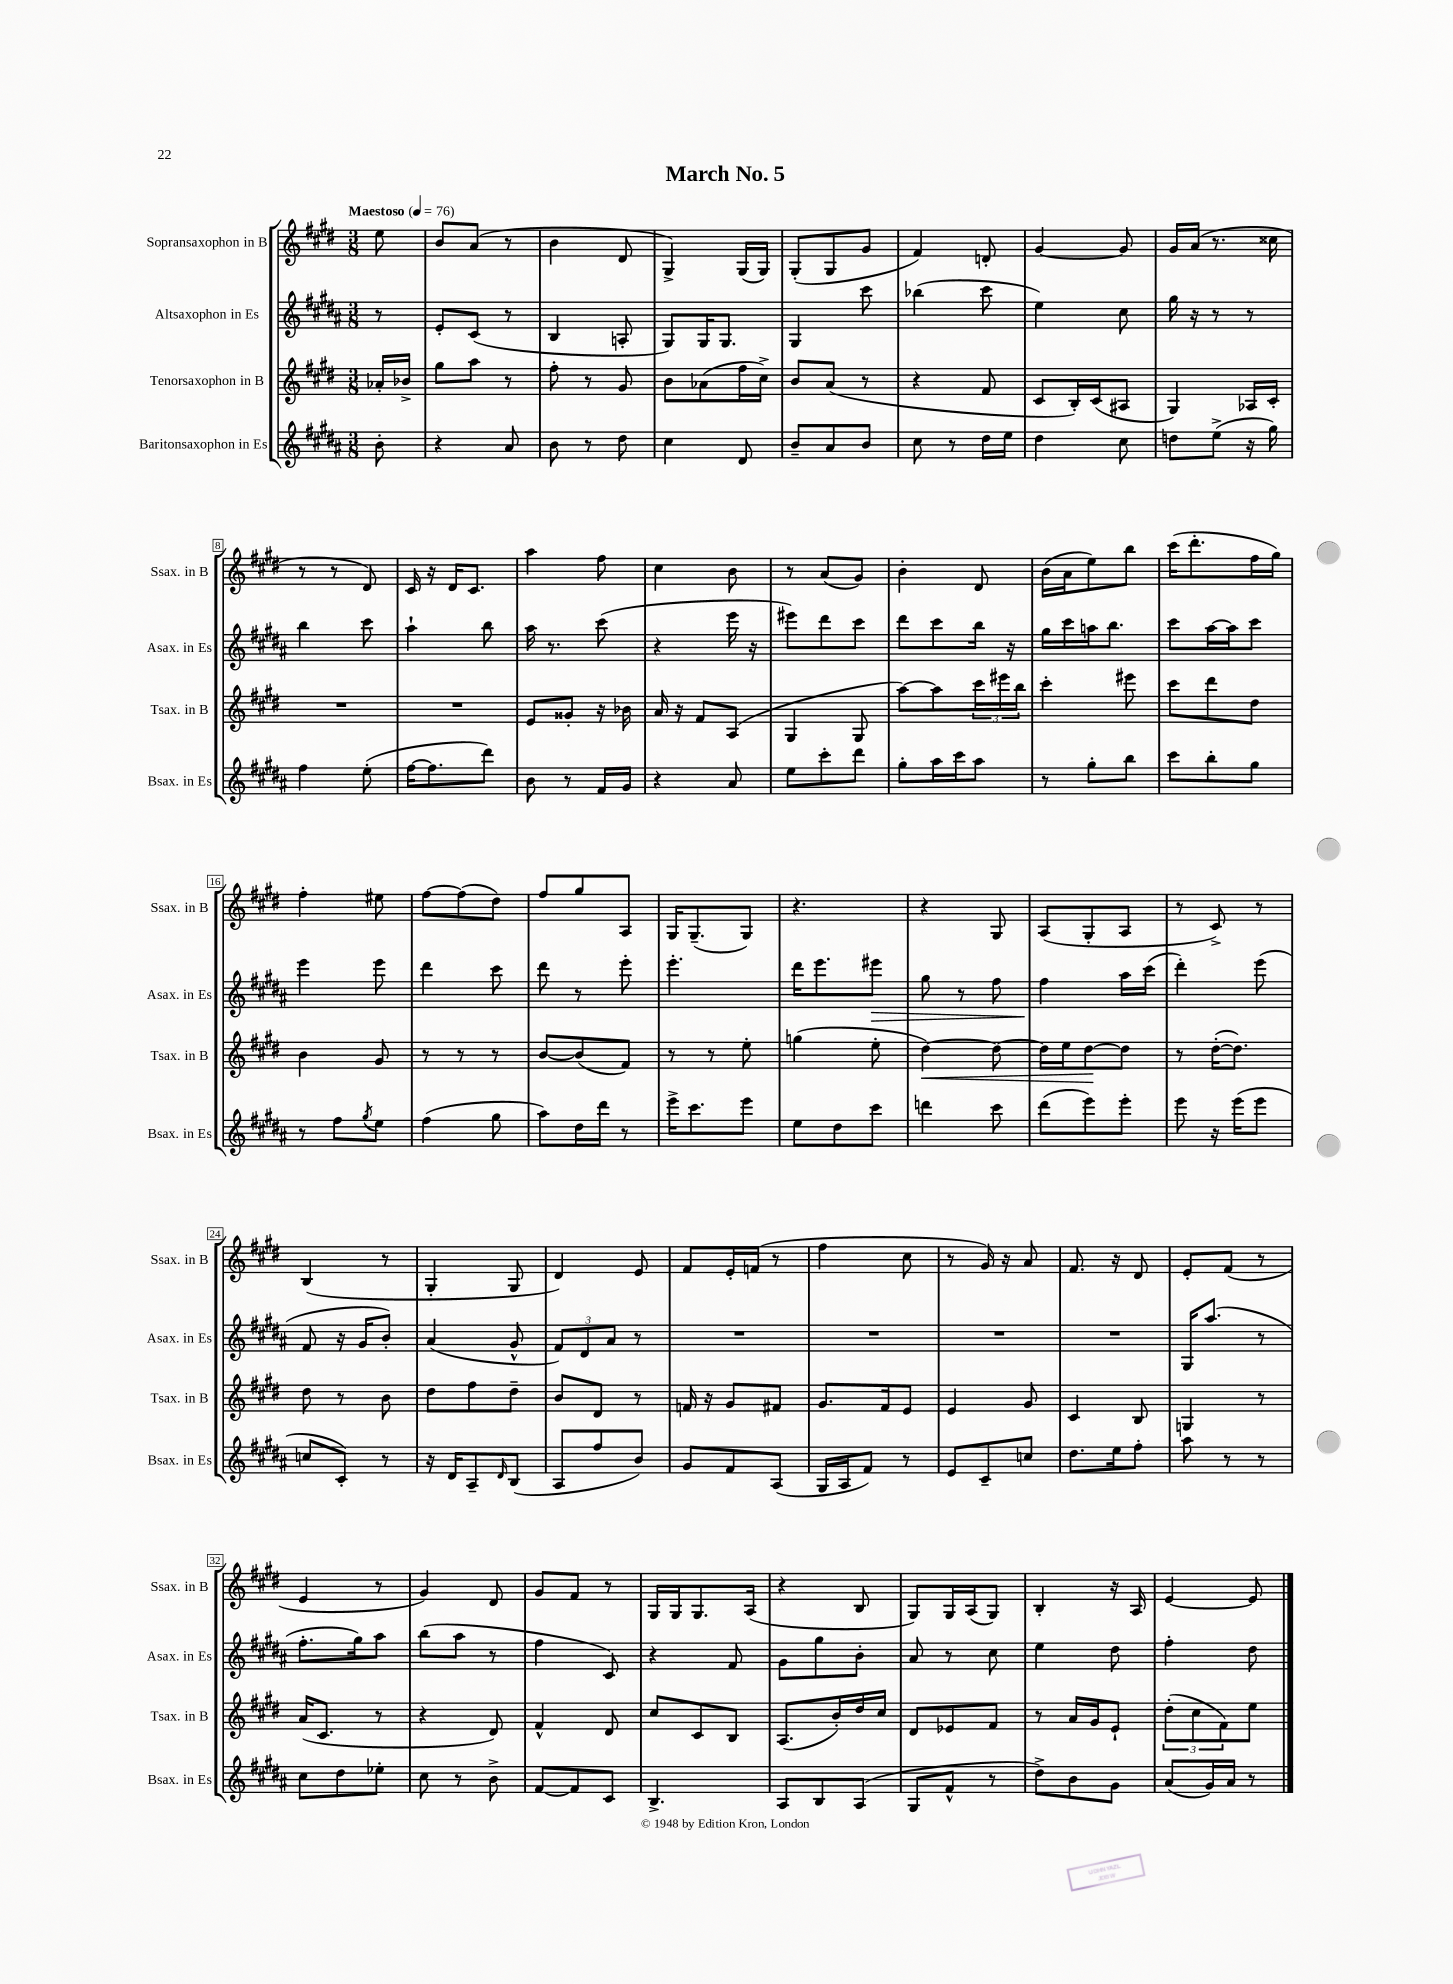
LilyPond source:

\header { title = "March No. 5" }
<<
\new StaffGroup <<
\new Staff = "s0" \with { instrumentName = "Sopransaxophon in B" shortInstrumentName = "Ssax. in B" } {
    \clef treble \key e \major \numericTimeSignature \time 3/8 \partial 8 \tempo "Maestoso" 4 = 76
    e''8 |
    b'8 a'8( r8 |
    b'4 dis'8 |
    gis4->) gis16( gis16) |
    gis8-.( gis8 gis'8 |
    fis'4) d'8-. |
    gis'4~ gis'8 |
    gis'16 a'16( r8. cisis''16 |
    r8 r8 dis'8) |
    cis'16 r16 dis'16 cis'8. |
    a''4 fis''8 |
    cis''4 b'8 |
    r8 a'8( gis'8) |
    b'4-. dis'8 |
    b'16( a'16 e''8) b''8 |
    cis'''16( dis'''8.-. fis''16 gis''16) |
    fis''4-. eis''8 |
    fis''8~ fis''8( dis''8) |
    fis''8 gis''8 a8 |
    gis16 gis8.--( gis8) |
    r4. |
    r4 gis8 |
    a8( gis8-. a8 |
    r8 cis'8->) r8 |
    b4( r8 |
    gis4-. gis8 |
    dis'4) e'8 |
    fis'8 e'16-. f'16( r8 |
    fis''4 cis''8 |
    r8 gis'16) r16 a'8 |
    fis'8. r16 dis'8 |
    e'8-. fis'8( r8 |
    e'4 r8 |
    gis'4) dis'8 |
    gis'8 fis'8 r8 |
    gis16 gis16 gis8. a16( |
    r4 b8 |
    gis8) gis16 a16( gis8) |
    b4-. r16 a16 |
    e'4~ e'8 \bar "|." |
}
\new Staff = "s1" \with { instrumentName = "Altsaxophon in Es" shortInstrumentName = "Asax. in Es" } {
    \clef treble \key b \major \numericTimeSignature \time 3/8 \partial 8
    r8 |
    e'8-. cis'8( r8 |
    b4 a8-. |
    gis8) gis16 gis8. |
    gis4 cis'''8 |
    bes''4( cis'''8 |
    e''4) cis''8 |
    gis''16 r16 r8 r8 |
    b''4 cis'''8 |
    ais''4-! b''8 |
    ais''16 r8. cis'''8( |
    r4 e'''16 r16 |
    eis'''8) dis'''8 cis'''8 |
    dis'''8 cis'''8 b''16 r16 |
    gis''16 cis'''16 a''16 b''8. |
    cis'''8 ais''16~ ais''16 cis'''8 |
    e'''4 e'''8 |
    dis'''4 cis'''8 |
    dis'''8 r8 e'''8-. |
    e'''4.-. |
    dis'''16 e'''8. eis'''8\> |
    gis''8 r8 fis''8 |
    fis''4\! ais''16 cis'''16( |
    dis'''4-.) e'''8( |
    fis'8 r16 gis'16 b'8-.) |
    ais'4( gis'8-^ |
    \tuplet 3/2 { fis'8) dis'8 ais'8 } r8 |
    R4. |
    R4. |
    R4. |
    R4. |
    gis16 ais''8.( r8 |
    fis''8.-. gis''16) ais''8 |
    b''8( ais''8 r8 |
    fis''4 cis'8) |
    r4 fis'8 |
    gis'8 gis''8 b'8-. |
    ais'8 r8 cis''8 |
    e''4 dis''8 |
    fis''4-. dis''8 \bar "|." |
}
\new Staff = "s2" \with { instrumentName = "Tenorsaxophon in B" shortInstrumentName = "Tsax. in B" } {
    \clef treble \key e \major \numericTimeSignature \time 3/8 \partial 8
    aes'16-. bes'16-> |
    gis''8 a''8 r8 |
    fis''8-. r8 gis'8 |
    b'8 aes'8( fis''16 cis''16->) |
    b'8 a'8( r8 |
    r4 fis'8 |
    cis'8 b16-.) cis'16( ais8 |
    gis4) aes16 cis'16-. |
    R4. |
    R4. |
    e'8 gisis'8-. r16 bes'16 |
    a'16 r16 fis'8 a8( |
    gis4 gis8 |
    a''8~) a''8 \tuplet 3/2 { cis'''16 eis'''16 b''16 } |
    cis'''4-. eis'''8 |
    cis'''8 dis'''8 dis''8 |
    b'4 gis'8 |
    r8 r8 r8 |
    b'8~ b'8( fis'8) |
    r8 r8 e''8-. |
    g''4( e''8-. |
    dis''4~\<) dis''8~ |
    dis''16 e''16 dis''8~\! dis''8 |
    r8 dis''16~-.( dis''8.) |
    dis''8 r8 b'8 |
    dis''8 fis''8 dis''8-- |
    b'8 dis'8 r8 |
    f'16 r16 gis'8 fis'8 |
    gis'8. fis'16 e'8 |
    e'4 gis'8 |
    cis'4 b8 |
    g4 r8 |
    a'16( cis'8. r8 |
    r4 dis'8) |
    fis'4-^ dis'8 |
    cis''8 cis'8 b8 |
    a8.( b'16-.) dis''16 cis''16 |
    dis'8 ees'8 fis'8 |
    r8 a'16 gis'16 e'8-! |
    \tuplet 3/2 { dis''8-.( cis''8 fis'8) } e''8 \bar "|." |
}
\new Staff = "s3" \with { instrumentName = "Baritonsaxophon in Es" shortInstrumentName = "Bsax. in Es" } {
    \clef treble \key b \major \numericTimeSignature \time 3/8 \partial 8
    b'8-. |
    r4 ais'8 |
    b'8 r8 dis''8 |
    cis''4 dis'8 |
    b'8-- ais'8 b'8 |
    cis''8 r8 dis''16 e''16 |
    dis''4 cis''8 |
    d''8 e''8->( r16 gis''16) |
    fis''4 e''8-.( |
    fis''16~ fis''8. dis'''8) |
    b'8 r8 fis'16 gis'16 |
    r4 ais'8 |
    e''8 cis'''8-. dis'''8 |
    gis''8-. ais''16 cis'''16 ais''8 |
    r8 gis''8-. b''8 |
    cis'''8 b''8-. gis''8 |
    r8 fis''8 \acciaccatura { gis''8 } e''8 |
    fis''4( gis''8 |
    ais''8) dis''16 dis'''16 r8 |
    e'''16-> cis'''8. e'''8 |
    e''8 dis''8 cis'''8 |
    d'''4 cis'''8 |
    dis'''8( e'''8) e'''8-. |
    e'''8 r16 e'''16( e'''8 |
    c''8 cis'8-.) r8 |
    r16 dis'16 ais8-- \grace { dis'16 } b8( |
    ais8 fis''8 b'8) |
    gis'8 fis'8 ais8( |
    gis16 ais16 fis'8) r8 |
    e'8 cis'8-- c''8 |
    dis''8. e''16 fis''8-. |
    ais''8 r8 r8 |
    cis''8 dis''8 ees''8-. |
    cis''8 r8 b'8-> |
    fis'8~ fis'8 cis'8 |
    b4.-> |
    ais8 b8 ais8( |
    gis8 fis'8-^ r8 |
    dis''8->) b'8 gis'8 |
    ais'8( gis'16) ais'16 r8 \bar "|." |
}
>>
>>
\layout { \context { \Score \override BarNumber.stencil = #(make-stencil-boxer 0.1 0.3 ly:text-interface::print) } }
